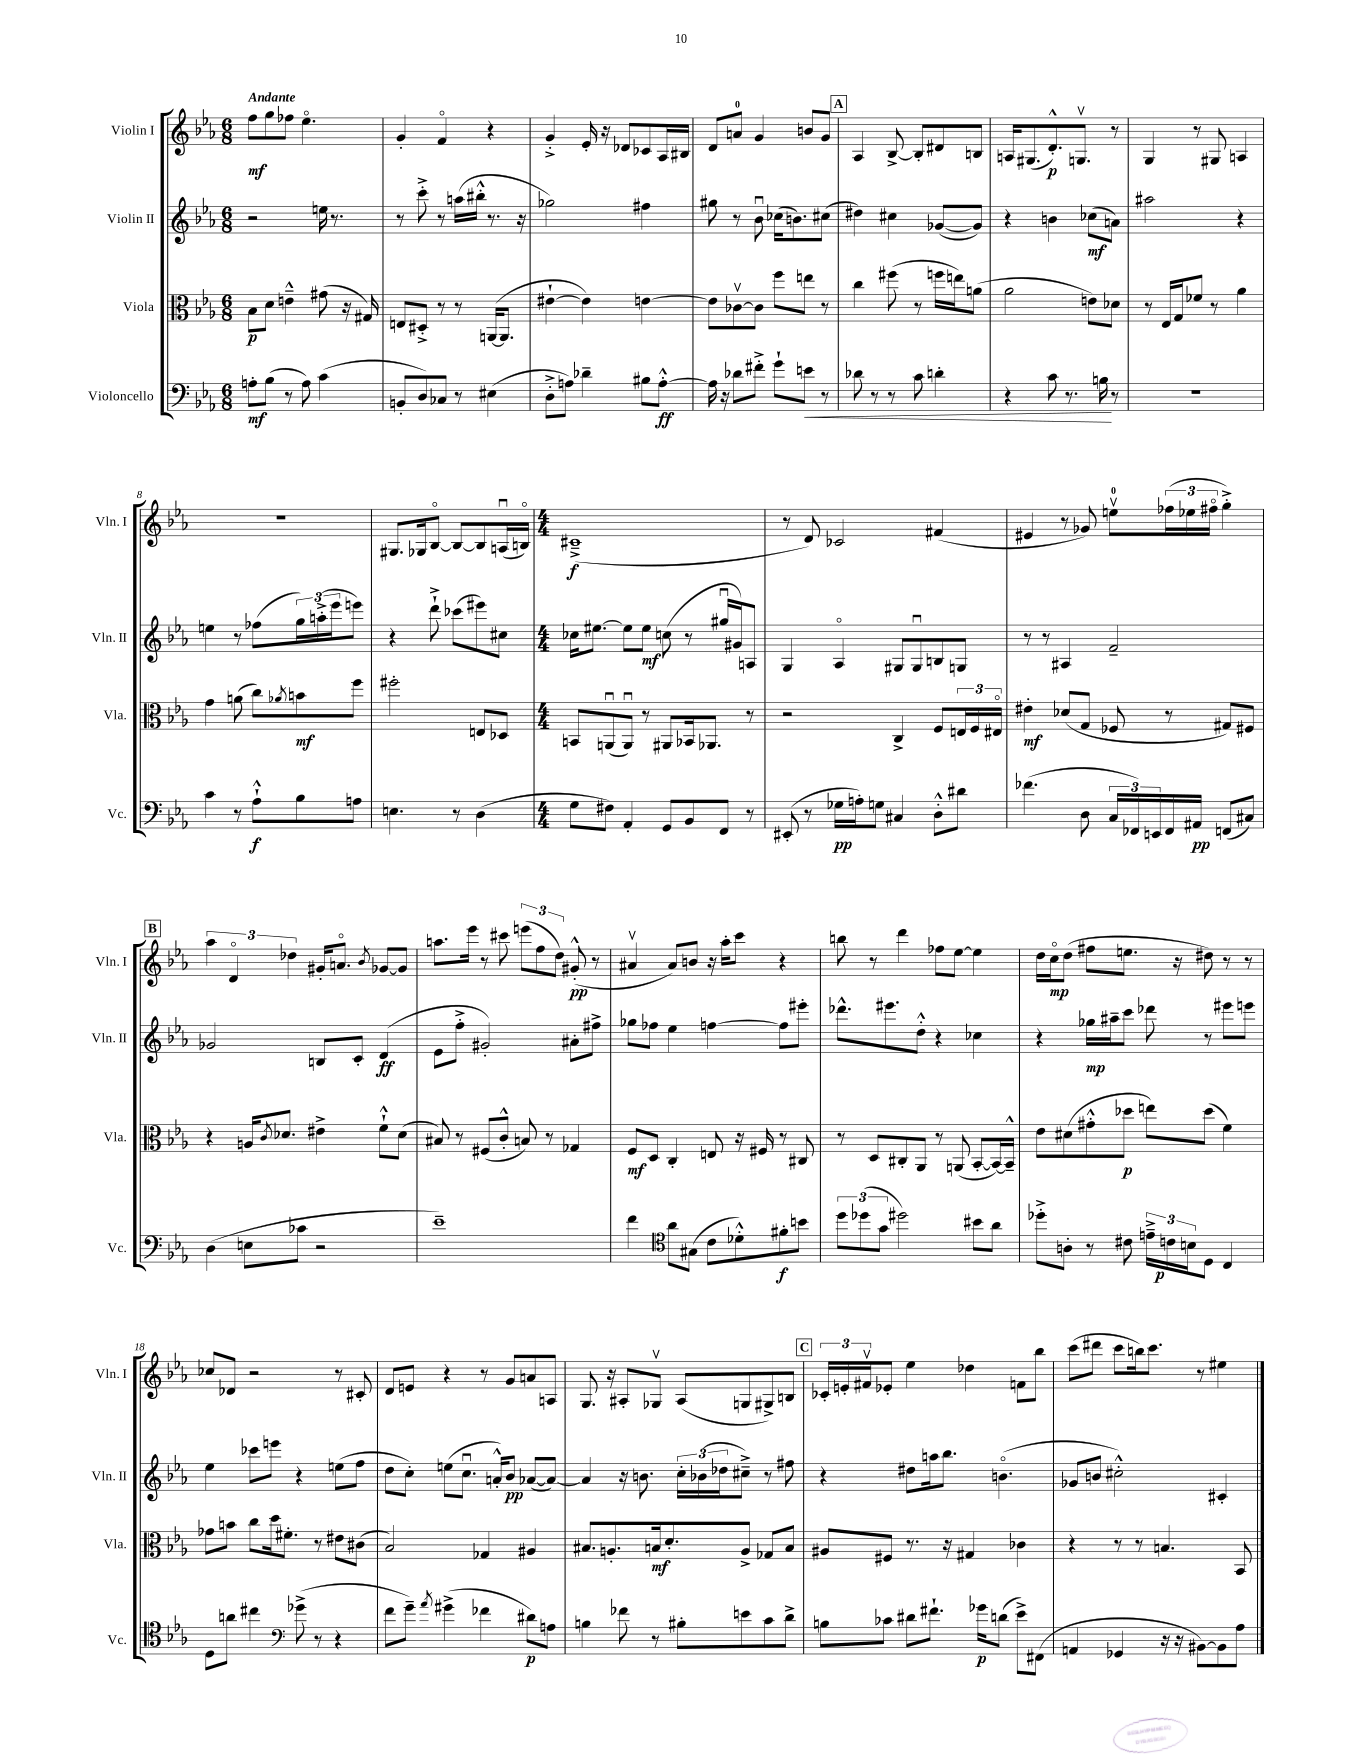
<<
\new StaffGroup <<
\new Staff = "s0" \with { instrumentName = "Violin I" shortInstrumentName = "Vln. I" } {
    \clef treble \key ees \major \numericTimeSignature \time 6/8 \tempo "Andante"
    f''8\mf g''8 fes''8 ees''4.\flageolet |
    g'4-. f'4\flageolet r4 |
    g'4-.-> ees'16-. r16 des'8 ces'8 aes16 bis16 |
    d'8 a'8-0 g'4 b'8 g'8 |
    \mark \markup { \box "A" } aes4 bes8~-> bes8-. dis'8 b8 |
    a16 gis8.( d'8.-.-^\p) g8.\upbow r8 |
    g4 r8 gis8 a4 |
    R2. |
    gis8. ges16 bes8~\flageolet bes8~ bes8 a16\downbow( b16\flageolet) |
    \numericTimeSignature \time 4/4 cis'1--->\f( |
    r8 d'8) ces'2 fis'4( |
    eis'4 r8 ges'8) e''8-0\upbow \tuplet 3/2 { fes''16( ees''16 fis''16\flageolet } g''4-.->) |
    \mark \markup { \box "B" } \tuplet 3/2 { aes''4 d'4\flageolet des''4 } gis'16-. a'8.\flageolet \acciaccatura { bes'8 } ges'8~ ges'8 |
    a''8. ees'''16 r8 cis'''8 \tuplet 3/2 { e'''8( f''8 d''8) } gis'8-.-^\pp( r8 |
    ais'4\upbow ais'8) b'8 r16 aes''16-. c'''8 r4 |
    b''8 r8 d'''4 fes''8 ees''8~ ees''4 |
    d''16 c''16\flageolet\mp d''8( fis''8 e''8. r16 dis''8) r8 r8 |
    ces''8 des'8 r2 r8 cis'8-. |
    d'8 e'8 r4 r8 g'8 a'8 a8 |
    g8. r16 ais8-. ges8\upbow ais8( g8 gis8->) b8 |
    \mark \markup { \box "C" } \tuplet 3/2 { ces'16-. e'16-. fis'16\upbow } ees'8-. ees''4 des''4 f'8 bes''8 |
    c'''8( dis'''8 c'''8 b''16) c'''8. r8 eis''4 \bar "|." |
}
\new Staff = "s1" \with { instrumentName = "Violin II" shortInstrumentName = "Vln. II" } {
    \clef treble \key ees \major \numericTimeSignature \time 6/8
    r2 e''16 r8. |
    r8 c'''8-.-> r8 a''16( bis''16-.-^ r8. r16 |
    ges''2) fis''4 |
    gis''8 r8 bes'8\downbow ces''16( b'8.) cis''8( |
    \mark \markup { \box "A" } dis''4) cis''4 ges'8~( ges'8) |
    r4 b'4 ces''8\mf( a'8) |
    ais''2 r4 |
    e''4 r8 fes''8( \tuplet 3/2 { g''16) a''16-.->( ees'''16 } e'''8) |
    r4 d'''8-!-> ces'''8( eis'''8) cis''8 |
    \numericTimeSignature \time 4/4 ces''16 eis''8.~ eis''8 eis''8\mf c''8( r8 gis''16\downbow gis'16) a8 |
    g4 aes4\flageolet gis8 gis8\downbow b8 g8 |
    r8 r8 ais4 f'2-- |
    \mark \markup { \box "B" } ges'2 b8 c'8-. d'4\ff( |
    ees'8 f''8-.-> gis'2-.) ais'8-. fis''8-> |
    ges''8 fes''8 ees''4 f''4~ f''8 eis'''8-. |
    des'''8.-^ eis'''8. d''8-.-^ r4 ces''4 |
    r4 ges''16\mp ais''16-- c'''8 des'''8 r8 eis'''8 e'''8 |
    ees''4 ces'''8 e'''8 r4 e''8( f''8 |
    d''8 c''8-.) e''8( c''8.\downbow a'16-.-^) bes'8\pp aes'8~( aes'8~) |
    aes'4 r16 b'8. \tuplet 3/2 { c''16-. bes'16( des''16 } cis''8--->) r8 fis''8 |
    \mark \markup { \box "C" } r4 dis''8 a''16 bes''8. b'4.\flageolet( |
    ges'8 b'8 cis''2-.-^) cis'4-. \bar "|." |
}
\new Staff = "s2" \with { instrumentName = "Viola" shortInstrumentName = "Vla." } {
    \clef alto \key ees \major \numericTimeSignature \time 6/8
    bes8\p d'8 e'4---^ gis'8( r16 gis16) |
    e8 dis8-.-> r8 r8 a,16~( a,8. |
    eis'4~-! eis'4) e'4~ |
    e'8 ces'8~\upbow ces'8 f''8 e''8 r8 |
    \mark \markup { \box "A" } c''4 fis''8( r8 f''16 e''16) a'8( |
    aes'2 e'8) des'8 |
    r8 ees16 g16 fes'8 r8 aes'4 |
    g'4 a'8( c''8) \acciaccatura { aes'8 } b'8\mf f''8 |
    fis''2-. e8 des8 |
    \numericTimeSignature \time 4/4 b,8 a,8\downbow( a,8\downbow) r8 ais,8 bes,16 aes,8. r8 |
    r2 c4-> f8 \tuplet 3/2 { e16 f16 eis16\flageolet } |
    eis'4-.\mf des'8( g8 fes8 r8 gis8) fis8 |
    \mark \markup { \box "B" } r4 a16 \acciaccatura { c'8 } des'8. eis'4-> f'8-!-^ des'8( |
    bis8) r8 fis8( c'8-.-^ b8) r8 ges4 |
    f8\mf d8 c4-. e8 r16 fis16 r8 cis8 |
    r8 d8 cis8-. aes,8 r8 a,8( bes,8~-. bes,16~) bes,16---^ |
    ees'8 dis'8( gis'8-.-^ des''8\p e''8) des''8( f'4) |
    ges'8 b'8 c''8 d''16 fis'8.-. r8 eis'8 cis'8( |
    bes2) ges4 ais4 |
    bis8. a8.-. b16\mf d'8.-. a8-> ges8 b8 |
    \mark \markup { \box "C" } ais8 fis8 r8. r16 gis4 ces'4 |
    r4 r8 r8 b4. bes,8 \bar "|." |
}
\new Staff = "s3" \with { instrumentName = "Violoncello" shortInstrumentName = "Vc." } {
    \clef bass \key ees \major \numericTimeSignature \time 6/8
    a8-.\mf bes8( r8 a8) c'4( |
    b,8-. d8) ces8 r8 eis4( |
    d8-.-> a8) des'4-- bis8 a8~-.-^\ff |
    a16 r16 des'8 fis'8-.-> g'8-! e'8\< r8 |
    \mark \markup { \box "A" } des'8 r8 r8 c'8 d'4-. |
    r4 c'8 r8. b16\! r8 |
    R2. |
    c'4 r8 aes8-!-^\f bes8 a8 |
    e4. r8 d4( |
    \numericTimeSignature \time 4/4 g8 fis8) aes,4-. g,8 bes,8 f,8 r8 |
    eis,8-.( r8 ges16\pp a16-.) g8 cis4 d8-.-^ dis'8 |
    fes'4.( d8 \tuplet 3/2 { c16 fes,16) e,16 } fes,16 ais,16\pp f,8( cis8) |
    \mark \markup { \box "B" } d4( e8 ces'8 r2 |
    ees'1--) |
    f'4 \clef tenor aes'8 gis8( c'8 des'8-.-^) fis'8-.\f b'8 |
    \tuplet 3/2 { d''8 des''8( g'8 } dis''2) bis'8 aes'8 |
    des''8-.-> a8-. r8 cis'8 \tuplet 3/2 { e'16---> c'16\p b16 } d8 c4 |
    d8 a'8 cis''4 \clef bass ges'8->( r8 r4 |
    f'8 g'8--) \acciaccatura { aes'8 } gis'4->( fes'4 dis'8\p) a8 |
    b4 fes'8 r8 bis8-. e'8 c'8 d'8-> |
    \mark \markup { \box "C" } b8 ces'8 dis'8 fis'8.-! ges'16\p d'8( ees'8->) fis,8( |
    a,4 ges,4 r16 r16 bis,8~) bis,8 aes8 \bar "|." |
}
>>
>>
